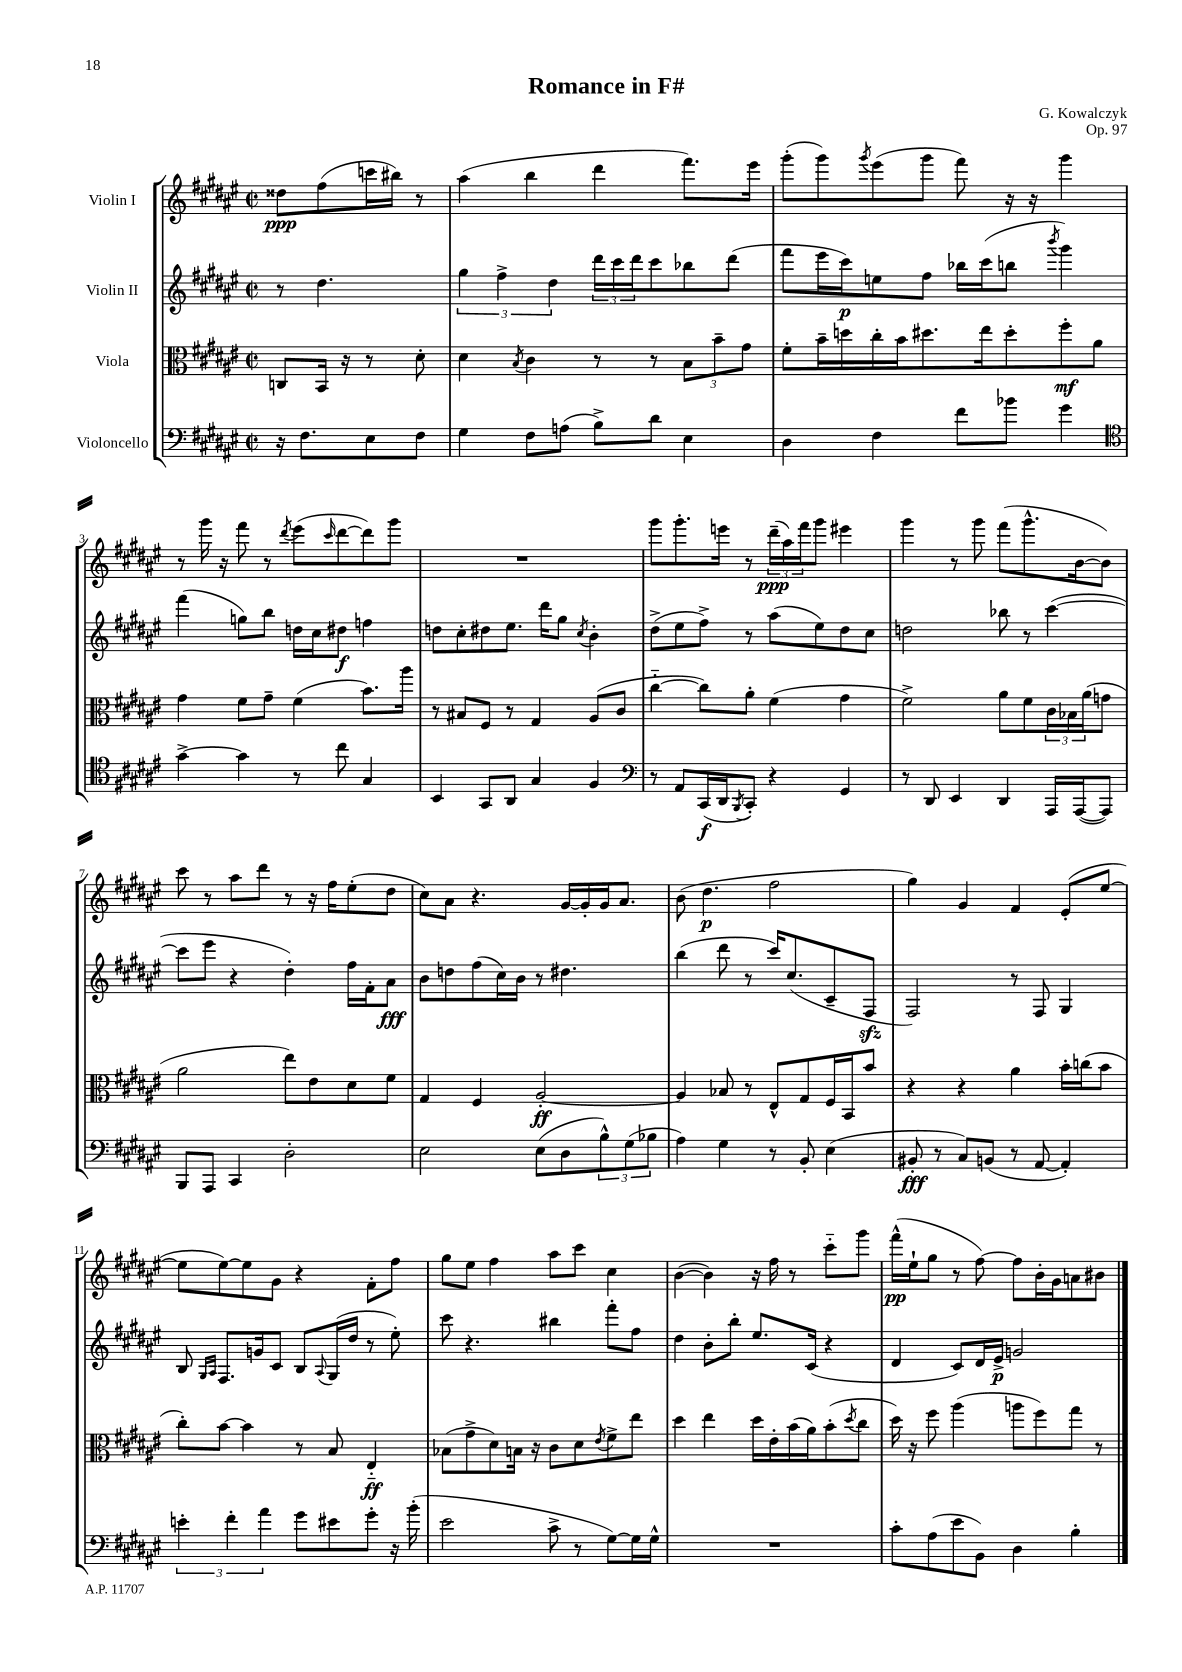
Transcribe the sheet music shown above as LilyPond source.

\header { title = "Romance in F#" composer = "G. Kowalczyk" opus = "Op. 97" }
<<
\new StaffGroup <<
\new Staff = "s0" \with { instrumentName = "Violin I" } {
    \clef treble \key fis \major \defaultTimeSignature \time 2/2 \partial 2
    disis''8\ppp fis''8( c'''16 bis''16) r8 |
    ais''4( b''4 dis'''4 fis'''8.) eis'''16 |
    gis'''8-.( gis'''8) \acciaccatura { gis'''8 } eis'''8( gis'''8 fis'''8) r16 r16 gis'''4 |
    r8 gis'''16 r16 fis'''8 r8 \acciaccatura { dis'''8 } eis'''8( \grace { cis'''16 } dis'''8~ dis'''8) gis'''8 |
    R1 |
    gis'''8 gis'''8.-. e'''16 r8 \tuplet 3/2 { dis'''16--\ppp( ais''16) fis'''16 } gis'''8 eis'''4 |
    gis'''4 r8 gis'''8 fis'''8( gis'''8.-^ b'16~ b'8) |
    cis'''8 r8 ais''8 dis'''8 r8 r16 fis''16 eis''8-.( dis''8 |
    cis''8) ais'8 r4. gis'16~ gis'16-. gis'16 ais'8. |
    b'8( dis''4.\p fis''2 |
    gis''4) gis'4 fis'4 eis'8-.( eis''8~ |
    eis''8 eis''8~) eis''8 gis'8 r4 fis'8-. fis''8 |
    gis''8 eis''8 fis''4 ais''8 cis'''8 cis''4 |
    b'4~( b'4) r16 fis''16 r8 cis'''8-_ gis'''8 |
    fis'''16-^\pp( eis''16-! gis''8 r8 fis''8~) fis''8 b'16-. gis'16 a'8 bis'8 \bar "|." |
}
\new Staff = "s1" \with { instrumentName = "Violin II" } {
    \clef treble \key fis \major \defaultTimeSignature \time 2/2 \partial 2
    r8 dis''4. |
    \tuplet 3/2 { gis''4 fis''4-> dis''4 } \tuplet 3/2 { dis'''16 cis'''16 dis'''16 } cis'''8 bes''8 dis'''8( |
    fis'''8 eis'''16 cis'''16\p) e''8 fis''8 bes''16 cis'''16( b''8 \acciaccatura { b'''8 } gis'''4) |
    fis'''4( g''8) b''8 d''16 cis''16 dis''8\f f''4 |
    d''8 cis''8-. dis''8 eis''8. dis'''16 gis''8 \acciaccatura { cis''8 } b'4-. |
    dis''8->( eis''8 fis''8->) r8 ais''8( eis''8) dis''8 cis''8 |
    d''2 bes''8 r8 cis'''4~( |
    cis'''8 eis'''8 r4 dis''4-.) fis''16 fis'16-. ais'8\fff |
    b'8 d''8 fis''8( cis''16) b'16 r8 dis''4. |
    b''4( dis'''8 r8 cis'''16) cis''8.( cis'8-- fis8\sfz |
    fis2) r8 fis8 gis4 |
    b8 \grace { gis16 ais16 } fis8. g'16 cis'8 b8 \appoggiatura { ais8 } gis16( dis''16 r8 eis''8-.) |
    cis'''8 r4. bis''4 fis'''8-. fis''8 |
    dis''4 b'8-. b''8-. eis''8. cis'16( r4 |
    dis'4 cis'8) dis'16 eis'16->\p g'2 \bar "|." |
}
\new Staff = "s2" \with { instrumentName = "Viola" } {
    \clef alto \key fis \major \defaultTimeSignature \time 2/2 \partial 2
    c8 b,16 r16 r8 dis'8-. |
    dis'4 \acciaccatura { b8 } cis'4 r8 r8 \tuplet 3/2 { b8 b'8-- gis'8 } |
    fis'8-. b'16-- d''16 cis''16-. b'16 dis''8. eis''16 dis''8-. fis''8-.\mf ais'8 |
    gis'4 fis'8 gis'8-- fis'4( b'8.) ais''16 |
    r8 bis8 fis8 r8 gis4 ais8( cis'8 |
    cis''4~-_ cis''8) ais'8-. fis'4( gis'4 |
    fis'2->) ais'8 fis'8 \tuplet 3/2 { cis'16 bes16 ais'16( } g'8 |
    ais'2 eis''8) eis'8 dis'8 fis'8 |
    gis4 fis4 ais2~-.\ff |
    ais4 bes8 r8 eis8-^ gis8 fis16 b,16 b'8 |
    r4 r4 ais'4 b'16-. c''16( b'8 |
    cis''8-.) b'8~ b'4 r8 b8 eis4-_\ff |
    bes8( gis'8-> dis'8) b16 r16 cis'8 dis'8 \acciaccatura { eis'8 } fis'8-> eis''8 |
    dis''4 eis''4 dis''16 eis'16-. b'16( ais'16) b'8-.( \acciaccatura { dis''8 } cis''8 |
    dis''16) r16 fis''8 ais''4( a''8 fis''8) gis''8 r8 \bar "|." |
}
\new Staff = "s3" \with { instrumentName = "Violoncello" } {
    \clef bass \key fis \major \defaultTimeSignature \time 2/2 \partial 2
    r16 fis8. eis8 fis8 |
    gis4 fis8 a8( b8->) dis'8 eis4 |
    dis4 fis4 fis'8 bes'8 gis'4 |
    \clef tenor gis'4~-> gis'4 r8 cis''8 gis4 |
    b,4 gis,8 ais,8 gis4 fis4 |
    \clef bass r8 ais,8 cis,16\f( dis,16 \acciaccatura { b,,8 } cis,8-.) r4 gis,4 |
    r8 dis,8 eis,4 dis,4 ais,,16 ais,,16~( ais,,8) |
    b,,8 ais,,8 cis,4 dis2-. |
    eis2 eis8( dis8 \tuplet 3/2 { b8-^) gis8( bes8 } |
    ais4) gis4 r8 b,8-. eis4( |
    bis,8-.\fff r8 cis8) b,8( r8 ais,8~ ais,4-.) |
    \tuplet 3/2 { e'4-. fis'4-. ais'4 } gis'8 eis'8 gis'8-. r16 b'16-.( |
    eis'2 cis'8-> r8 gis8~) gis16 gis16-^ |
    R1 |
    cis'8-. ais8( eis'8 b,8) dis4 b4-. \bar "|." |
}
>>
>>
